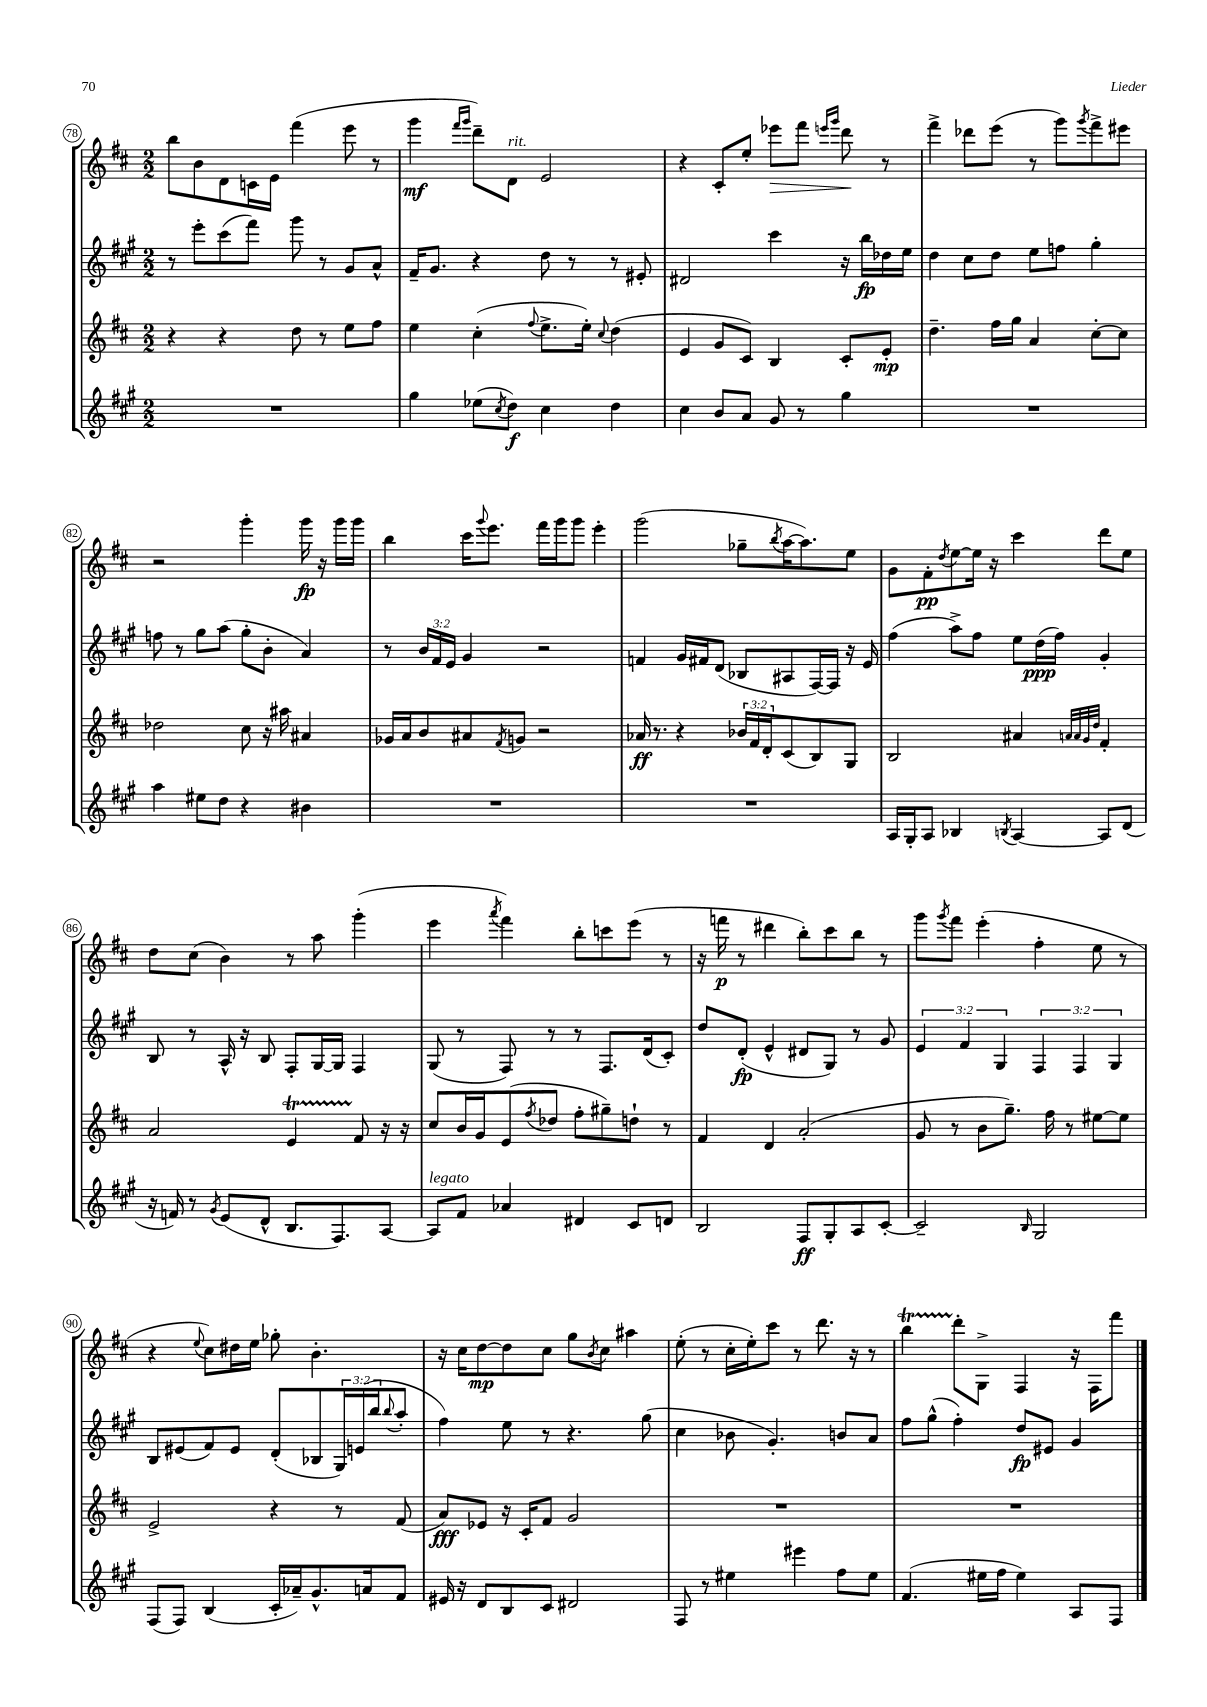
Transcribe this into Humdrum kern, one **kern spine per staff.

**kern	**kern	**kern	**kern
*staff4	*staff3	*staff2	*staff1
*clefG2	*clefG2	*clefG2	*clefG2
*k[f#c#g#]	*k[f#c#]	*k[f#c#g#]	*k[f#c#]
*M2/2	*M2/2	*M2/2	*M2/2
1r	4r	8r	8bb\L
.	.	8eee'\L	8b\
.	4r	(8ccc#\	8d\
.	.	8fff#\J)	16c\L
.	.	.	16e\JJ
.	8dd\	8ggg#\	(4fff#\
.	8r	8r	.
.	8ee\L	8g#/L	8eee\
.	8ff#\J	8a^^/J	8r
=	=	=	=
4gg#\	4ee\	16f#~/LK	4ggg\
.	.	8.g#/J	.
.	.	.	16qqfff#/LL
.	.	.	16qqggg/JJ
(8ee-\L	(4cc#'\	4r	8ddd~\L)
8qcc#/	.	.	.
8dd\J)	.	.	8d\J
.	8qqff#/	.	.
4cc#\	8.ee^\L	8dd\	2e/
.	.	8r	.
.	16ee'\Jk)	.	.
.	8qqcc#/	.	.
4dd\	(4dd\	8r	.
.	.	8e#'/	.
=	=	=	=
4cc#\	4e/	2d#/	4r
8b/L	8g/L	.	8c#'/L
8a/J	8c#/J)	.	8ee'/J
8g#/	4B/	4ccc#\	8eee-\L
8r	.	.	8fff#\J
.	.	.	16qqeee/LL
.	.	.	16qqggg/JJ
4gg#\	8c#'/L	16r	8ddd\
.	.	16bb\LL	.
.	8e'/J	16dd-\	8r
.	.	16ee\JJ	.
=	=	=	=
1r	4.dd~\	4dd\	4fff#^\
.	.	8cc#\L	8ddd-\L
.	16ff#\LL	8dd\J	(8eee\J
.	16gg\JJ	.	.
.	4a/	8ee\L	8r
.	.	8ff\J	8ggg\L)
.	.	.	8qggg/
.	[8cc#'\L	4gg#'\	8fff#^\
.	8cc#\]J	.	8eee#\J
=	=	=	=
4aa\	2dd-\	8ff\	2r
.	.	8r	.
8ee#\L	.	8gg#\L	.
8dd\J	.	(8aa\J	.
4r	8cc#\	8gg#'\L	4ggg'\
.	16r	8b'\J	.
.	16aa#\	.	.
4b#\	4a#/	4a/)	16ggg\
.	.	.	16r
.	.	.	16ggg\LL
.	.	.	16ggg\JJ
=	=	=	=
1r	16g-/LL	8r	4bb\
.	16a/J	.	.
.	8b/	24b/LL	.
.	.	24f#/	.
.	.	24e/JJ	.
.	8a#/	4g#/	16ccc#\LK
.	.	.	8qqggg/
.	.	.	8.eee\J
.	8qf#/	.	.
.	8g/J	.	.
.	2r	2r	16fff#\LL
.	.	.	16ggg\J
.	.	.	8ggg\J
.	.	.	4eee'\
=	=	=	=
1r	16a-/	4f/	(2ggg\
.	8.r	.	.
.	4r	16g#/LL	.
.	.	16f#/J	.
.	.	(8d/J	.
.	24b-/LL	8B-/L	8gg-~\L
.	24f#/	.	.
.	24d'/J	.	.
.	.	.	8qbb/
.	(8c#/	8A#/	[16aa\K
.	.	.	8.aa\])
.	8B/)	[16F#/L)	.
.	.	16F#/]JJ	.
.	8G/J	16r	8ee\J
.	.	16e/	.
=	=	=	=
16A/LL	2B/	(4ff#\	8g\L
16G#'/J	.	.	.
8A/J	.	.	8f#'\
.	.	.	8qdd/
4B-/	.	8aa^\L)	[8ee\
.	.	8ff#\J	16ee\]Jk
.	.	.	16r
8qB/	.	.	.
[4A/	4a#/	8ee\L	4ccc#\
.	.	(16dd\L	.
.	.	16ff#\JJ)	.
.	32qqa/LLL	.	.
.	32qqa/	.	.
.	32qqg/	.	.
.	32qqdd/JJJ	.	.
8A/]L	4f#'/	4g#'/	8ddd\L
(8d/J	.	.	8ee\J
=	=	=	=
16r	2a/	8B/	8dd\L
16f/)	.	.	.
8r	.	8r	(8cc#\J
8qg#/	.	.	.
(8e/L	.	16A^^/	4b\)
.	.	16r	.
8d^^/J	.	8B/	.
8.B/L	4e/	8F#'/L	8r
.	.	[16G#/L	8aa\
8.F#/)	.	16G#/]JJ	.
.	8f#/	4F#/	(4ggg'\
[8A/J	16r	.	.
.	16r	.	.
=	=	=	=
8A/]L	8cc#/L	(8G#/	4eee\
8f#/J	16b/L	8r	.
.	16g/J	.	.
.	.	.	8qaaa/
4a-/	(8e/	8F#/)	4fff#\)
.	8qff#/	.	.
.	8dd-/J	8r	.
4d#/	8ff#'\L	8r	8bb'\L
.	8gg#~\)	8.F#/L	8ccc\
8c#/L	8dd`\J	.	(8eee\J
.	.	(16d/k	.
8d/J	8r	8c#'/J)	8r
=	=	=	=
2B/	4f#/	8dd/L	16r
.	.	.	16fff\
.	.	(8d'/J	8r
.	4d/	4e^^/	4ddd#\
8F#/L	(2a'/	8d#/L	8bb'\L)
8G#'/	.	8G#/J)	8ccc#\
8A/	.	8r	8bb\J
[8c#'/J	.	8g#/	8r
=	=	=	=
2c#~/]	8g/	6e/	8ggg\L
.	.	.	8qggg/
.	8r	.	8fff#\J
.	.	6f#/	.
.	8b\L	.	(4eee'\
.	.	6G#/	.
.	8.gg~\J)	.	.
16qqB/	.	.	.
2G#/	.	6F#/	4ff#'\
.	16ff#\	.	.
.	8r	.	.
.	.	6F#/	.
.	[8ee#\L	.	8ee\
.	.	6G#/	.
.	8ee#\]J	.	8r
=	=	=	=
(8F#/L	2e^/	8B/L	4r
8F#/J)	.	(8e#/	.
.	.	.	8qqee/
(4B/	.	8f#/)	8cc#\L)
.	.	8e#/J	16dd#\L
.	.	.	16ee\JJ
16c#'/LL	4r	(8d'/L	8gg-'\
16a-~/J)	.	.	.
8.g#^^/	.	8B-/	4.b'\
.	8r	24G#/L)	.
.	.	(24e/	.
16a/k	.	.	.
.	.	24bb/J	.
.	.	8qqbb/	.
8f#/J	(8f#/	8aa'/J	.
=	=	=	=
16e#/	8a/L)	4ff#\)	16r
16r	.	.	16cc#\LK
8d/L	8e-/J	.	[8dd\
8B/	16r	8ee\	8dd\]
.	16c#'/LK	.	.
8c#/J	8f#/J	8r	8cc#\J
2d#/	2g/	4.r	8gg\L
.	.	.	8qb/
.	.	.	8cc#\J
.	.	.	4aa#\
.	.	(8gg#\	.
=	=	=	=
8F#/	1r	4cc#\	(8ee'\
8r	.	.	8r
4ee#\	.	8b-\	16cc#'\LL
.	.	.	16ee'\J)
.	.	4.g#'/)	8ccc#\J
4eee#\	.	.	8r
.	.	.	8.ddd\
8ff#\L	.	8b/L	.
.	.	.	16r
8ee#\J	.	8a/J	8r
=	=	=	=
(4.f#/	1r	8ff#\L	4bb\
.	.	(8gg#^^\J	.
.	.	4ff#'\)	8ddd'\L
16ee#\LL	.	.	8G^\J
16ff#\JJ	.	.	.
4ee#\)	.	8dd/L	4F#/
.	.	8e#/J	.
8A/L	.	4g#/	16r
.	.	.	16F#\LK
8F#/J	.	.	8fff#\J
==	==	==	==
*-	*-	*-	*-
